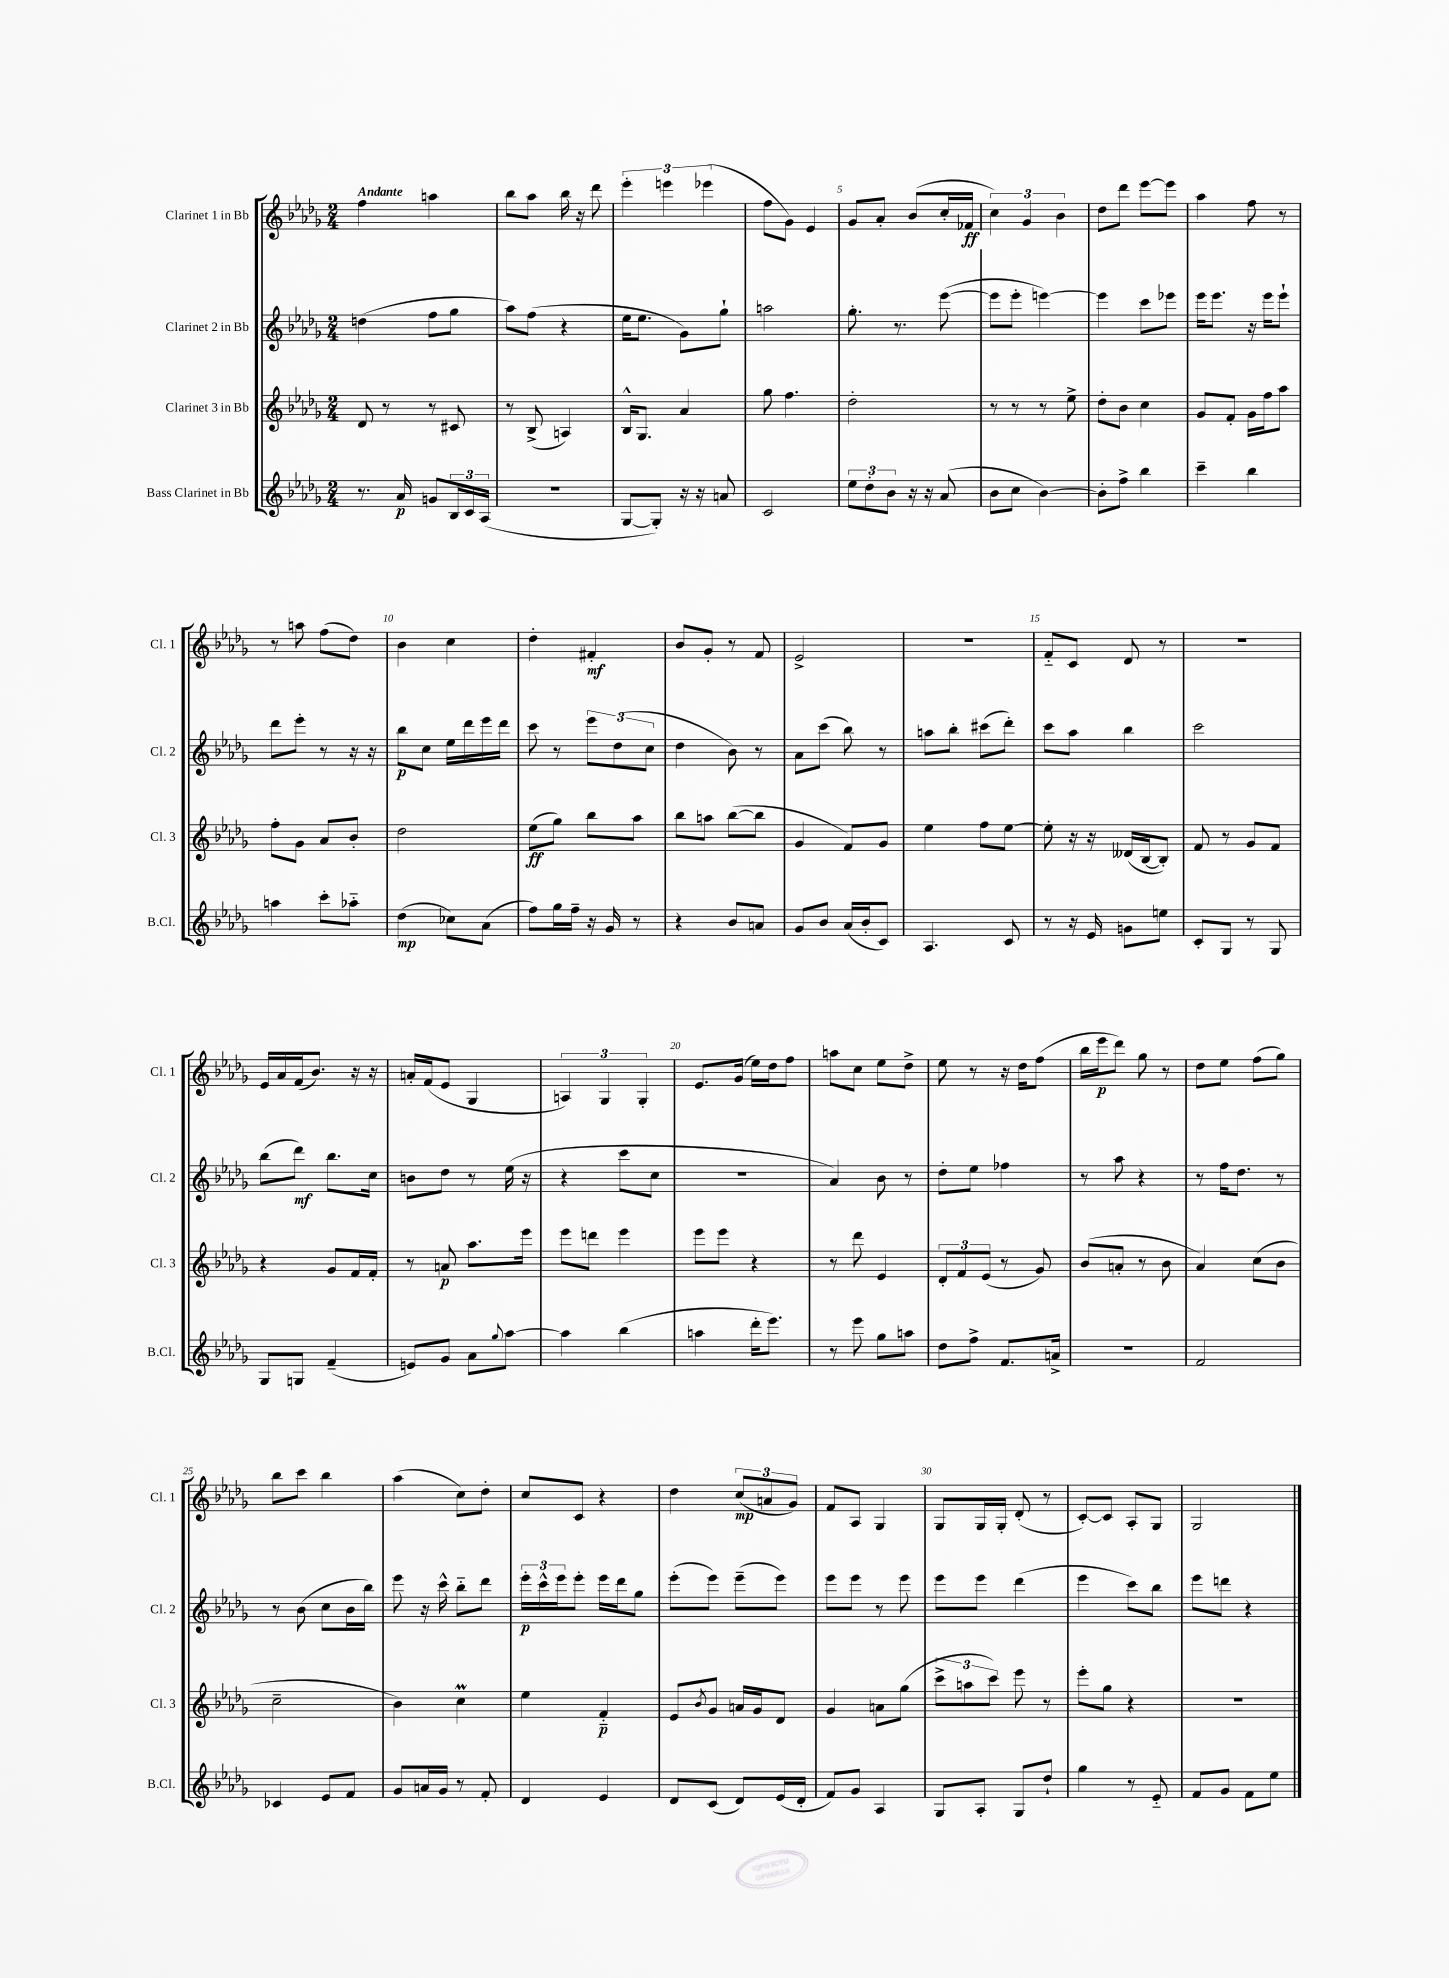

**kern	**kern	**kern	**kern
*staff4	*staff3	*staff2	*staff1
*clefG2	*clefG2	*clefG2	*clefG2
*k[b-e-a-d-g-]	*k[b-e-a-d-g-]	*k[b-e-a-d-g-]	*k[b-e-a-d-g-]
*M2/4	*M2/4	*M2/4	*M2/4
8.r	8d-/	(4dd\	4ff\
.	8r	.	.
16a-/	.	.	.
8g/L	8r	8ff\L	4aa\
24B-/L	8c#/	8gg-\J	.
24c/	.	.	.
(24A-/JJ	.	.	.
=	=	=	=
2r	8r	8aa-\L)	8bb-\L
.	(8B-^/	(8ff\J	8aa-\J
.	4A/)	4r	16bb-\
.	.	.	16r
.	.	.	8ddd-\
=	=	=	=
[8G-/L	16B-^^/LK	16ee-\LK	6eee-'\
.	8.G-/J	8.ee-\J	.
8G-'/]J)	.	.	.
.	.	.	6eee\
16r	4a-/	8g-\L)	.
16r	.	.	.
.	.	.	(6eee-\
8a/	.	8gg-`\J	.
=	=	=	=
2c/	8gg-\	2aa\	8ff\L
.	4.ff\	.	8g-\J)
.	.	.	4e-/
=	=	=	=
12ee-\L	2dd-'\	8.gg-'\	8g-/L
12dd-'\	.	.	.
.	.	.	8a-'/J
12b-\J	.	.	.
.	.	8.r	.
16r	.	.	(8b-/L
16r	.	.	.
(8a-/	.	([8eee-\	16cc'/L
.	.	.	16f-/JJ
=	=	=	=
8b-\L	8r	8eee-\]L	6cc\)
8cc\J	8r	8eee-'\J	.
.	.	.	6g-/
[4b-\)	8r	[4eee\)	.
.	.	.	6b-\
.	8ee-^\	.	.
=	=	=	=
8b-'\]L	8dd-'\L	4eee\]	8dd-\L
8ff^\J	8b-\J	.	8ddd-\J
4bb-\	4cc\	8ccc\L	[8eee-\L
.	.	8eee-\J	8eee-\]J
=	=	=	=
4ccc~\	8g-/L	16eee-\LK	4aa-\
.	.	8.eee-\J	.
.	8f'/J	.	.
4bb-\	16g-\LL	16r	8ff\
.	16ff\J	16eee-\LK	.
.	8aa-\J	8eee-`\J	8r
=	=	=	=
4aa\	8ff'\L	8ddd-\L	8r
.	8g-\J	8eee-'\J	8aa\
8ccc'\L	8a-/L	8r	(8ff\L
8aa-'~\J	8b-'/J	16r	8dd-\J)
.	.	16r	.
=	=	=	=
(4dd-\	2dd-\	8bb-\L	4b-\
.	.	8cc\J	.
8cc-\L)	.	16ee-\LL	4cc\
.	.	16ddd-\	.
(8a-\J	.	16eee-\	.
.	.	16ddd-\JJ	.
=	=	=	=
8ff\L)	(8ee-\L	8ccc\	4dd-'\
16gg-\L	8gg-\J)	8r	.
16ff~\JJ	.	.	.
16r	8bb-\L	12eee-\L	4f#'/
16g-/	.	.	.
.	.	(12dd-\	.
8r	8aa-\J	.	.
.	.	12cc\J	.
=	=	=	=
4r	8bb-\L	4dd-\	8b-/L
.	8aa\J	.	8g-'/J
8b-/L	([8bb-\L	8b-\)	8r
8a/J	8bb-\]J	8r	8f/
=	=	=	=
8g-/L	4g-/	8a-\L	2e-^/
8b-/J	.	(8ccc\J	.
(16a-/LL	8f/L)	8bb-\)	.
16b-'/J	.	.	.
8c/J)	8g-/J	8r	.
=	=	=	=
4.A-/	4ee-\	8aa\L	2r
.	.	8bb-'\J	.
.	8ff\L	(8ccc#\L	.
8c/	[8ee-\J	8ddd-'\J)	.
=	=	=	=
8r	8ee-'\]	8ccc\L	8f'~/L
16r	16r	8aa-\J	8c/J
16e-/	16r	.	.
8g\L	(16d--/LL	4bb-\	8d-/
.	[16B-/J	.	.
8ee\J	8B-'/]J)	.	8r
=	=	=	=
8c'/L	8f/	2ccc\	2r
8G-/J	8r	.	.
8r	8g-/L	.	.
8G-/	8f/J	.	.
=	=	=	=
8G-/L	4r	(8bb-\L	16e-/LL
.	.	.	16a-/
8G/J	.	8ddd-\J)	(16f/J
.	.	.	8.b-/J)
(4f~/	8g-/L	8.bb-\L	.
.	16f/L	.	16r
.	16f'/JJ	16cc\Jk	16r
=	=	=	=
8e/L)	8r	8b\L	16a'/LL
.	.	.	(16f/J
8g-/J	8a/	8dd-\J	8e-/J
8a-\L	8.aa-\L	8r	4G-/
8qqgg-/	.	.	.
[8aa-\J	.	(16ee-\	.
.	16eee-\Jk	16r	.
=	=	=	=
4aa-\]	8eee-\L	4r	6A/)
.	8ddd\J	.	.
.	.	.	6G-/
(4bb-\	4eee-\	8ccc\L	.
.	.	.	6G-'/
.	.	8cc\J	.
=	=	=	=
4aa\	8eee-\L	2r	8.e-/L
.	8eee-\J	.	.
.	.	.	(16g-/Jk
16ddd-'\LK	4r	.	16ee-\LL)
8.eee-\J)	.	.	16dd-\J
.	.	.	8ff\J
=	=	=	=
8r	8r	4a-/)	8aa\L
8eee-\	8ddd-\	.	8cc\J
8gg-\L	4e-/	8b-\	8ee-\L
8aa\J	.	8r	8dd-^\J
=	=	=	=
8dd-\L	12d-'/L	8dd-'\L	8ee-\
.	12f/	.	.
8ff^\J	.	8ee-\J	8r
.	(12e-/J	.	.
8.f/L	8r	4ff-\	16r
.	.	.	16dd-\LK
.	8g-/)	.	(8ff\J
16a^/Jk	.	.	.
=	=	=	=
2r	(8b-/L	8r	16bb-\LL
.	.	.	16eee-\J
.	8a'/J	8aa-\	8ddd-\J)
.	8r	4r	8gg-\
.	8b-\	.	8r
=	=	=	=
2f/	4a-/)	8r	8dd-\L
.	.	16ff\LK	8ee-\J
.	.	8.dd-\J	.
.	(8cc\L	.	(8ff\L
.	8b-\J	8r	8gg-\J)
=	=	=	=
4c-/	2cc~\	8r	8bb-\L
.	.	(8b-\	8ccc\J
8e-/L	.	8cc\L	4bb-\
8f/J	.	16b-\L	.
.	.	16bb-\JJ)	.
=	=	=	=
8g-/L	4b-\)	8eee-\	(4aa-\
16a/L	.	16r	.
16g-/JJ	.	16ccc^^\	.
8r	4cc\	8bb-'~\L	8cc\L)
8f'/	.	8ddd-\J	8dd-'\J
=	=	=	=
4d-/	4ee-\	24eee-'\LL	8cc/L
.	.	24ccc^^\	.
.	.	24eee-\J	.
.	.	8eee-'\J	8c/J
4e-/	4f'~/	16eee-\LL	4r
.	.	16ddd-\J	.
.	.	8gg-\J	.
=	=	=	=
8d-/L	8e-/L	(8eee-'\L	4dd-\
.	8qb-/	.	.
(8c/J	8g-/J	8eee-\J)	.
8d-/L)	16a/LL	(8eee-~\L	(12cc/L
.	16g-/J	.	.
.	.	.	12a/
(16e-/L	8d-/J	8eee-\J)	.
.	.	.	12g-/J)
16d-'/JJ	.	.	.
=	=	=	=
8f/L)	4g-/	8eee-\L	8f/L
8g-/J	.	8eee-\J	8A-/J
4A-/	8a\L	8r	4G-/
.	(8gg-\J	8eee-\	.
=	=	=	=
8G-/L	12ccc^\L	8eee-\L	8G-/L
.	12aa\	.	.
8A-'/J	.	8eee-\J	16G-/L
.	12ccc\J)	.	.
.	.	.	16G-'/JJ
8G-/L	8eee-\	(4ddd-\	(8d-'/
8dd-`/J	8r	.	8r
=	=	=	=
4gg-\	8eee-'\L	4eee-\	[8c'/L)
.	8gg-\J	.	8c/]J
8r	4r	8ccc\L)	8A-'/L
8e-'~/	.	8bb-\J	8G-/J
=	=	=	=
8f/L	2r	8eee-\L	2G-/
8g-/J	.	8ddd\J	.
8f\L	.	4r	.
8ee-\J	.	.	.
==	==	==	==
*-	*-	*-	*-
